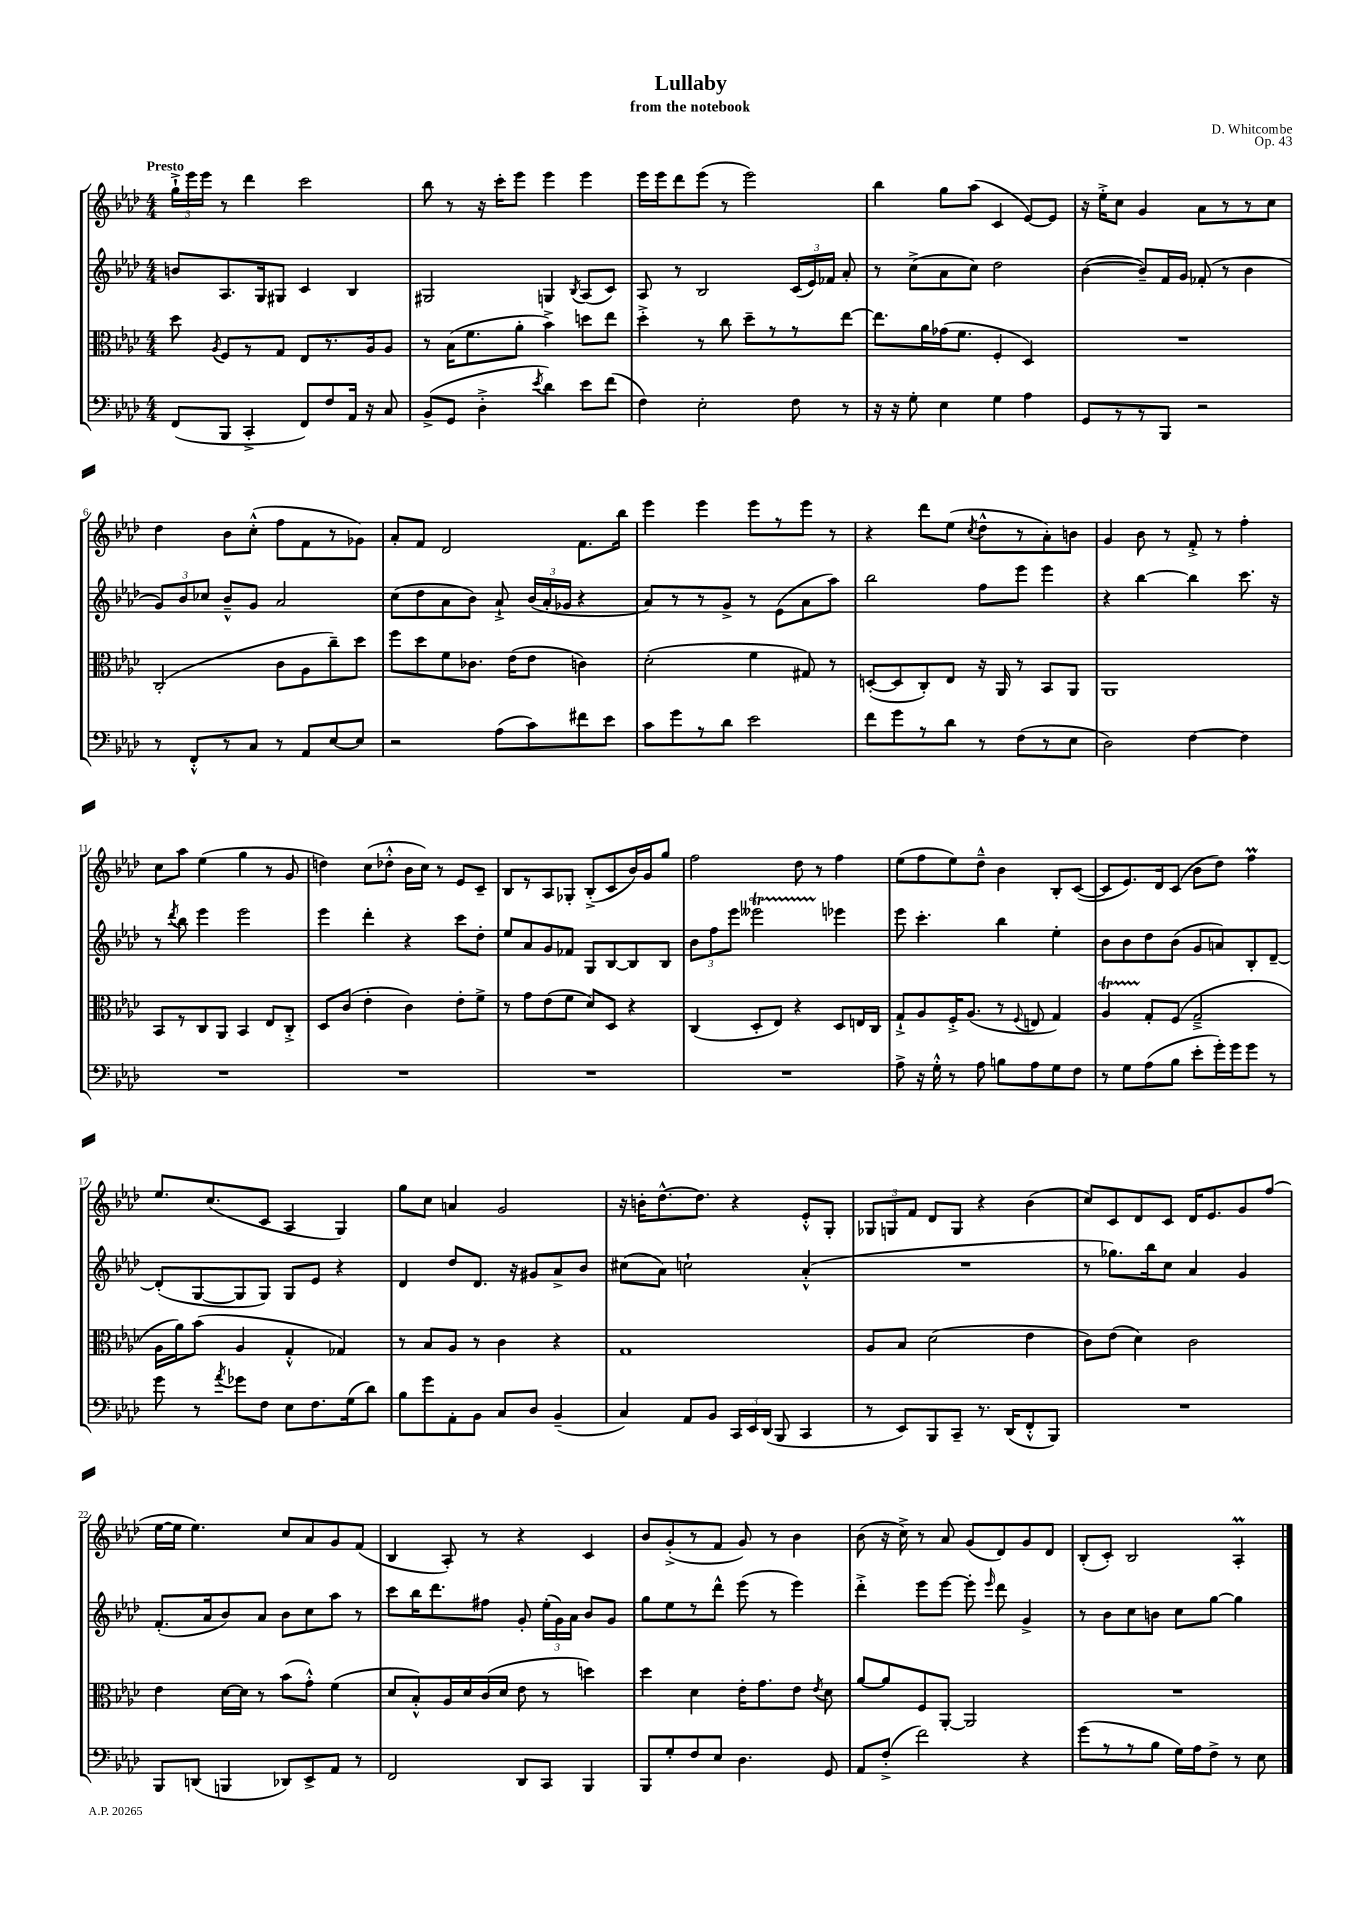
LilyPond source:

\header { title = "Lullaby" composer = "D. Whitcombe" subtitle = "from the notebook" opus = "Op. 43" }
<<
\new StaffGroup <<
\new Staff = "s0" {
    \clef treble \key aes \major \numericTimeSignature \time 4/4 \tempo "Presto"
    \autoBeamOff \tuplet 3/2 { g''16[-!-> ees'''16 ees'''16] } r8 des'''4 c'''2 |
    bes''8 r8 r16 c'''16[-. ees'''8] ees'''4 ees'''4 |
    ees'''16[ ees'''16 des'''8 ees'''8]( r8 ees'''2) |
    bes''4 g''8[ aes''8]( c'4 ees'8[~) ees'8] |
    r16 ees''16[-.-> c''8] g'4 aes'8[ r8 r8 c''8] |
    des''4 bes'8[ c''8]-.-^( f''8[ f'8 r8 ges'8]) |
    aes'8[-. f'8] des'2 f'8.[ bes''16] |
    ees'''4 ees'''4 ees'''8[ r8 ees'''8] r8 |
    r4 des'''8[ ees''8]( \acciaccatura { c''8 } des''8[-^ r8 aes'8-.) b'8] |
    g'4 bes'8 r8 f'8-.-> r8 f''4-. |
    c''8[ aes''8] ees''4( g''4 r8 g'8 |
    d''4) c''8[( des''8]-.-^ bes'16[ c''16]) r8 ees'8[ c'8]-- |
    bes8[ r8 aes8 ges8]-. bes8[-.->( c'8 bes'16) g'16 g''8] |
    f''2 des''8 r8 f''4 |
    ees''8[( f''8 ees''8) des''8]---^ bes'4 bes8[-. c'8]~( |
    c'8[ ees'8.) des'16 c'8]( bes'8[ des''8]) f''4\prall |
    ees''8.[ c''8.( c'8] aes4 g4) |
    g''8[ c''8] a'4 g'2 |
    r16 b'16[-. des''8.~-^ des''8.] r4 ees'8[-.-^ g8]-. |
    \tuplet 3/2 { ges8[ g8 f'8] } des'8[ g8] r4 bes'4( |
    c''8[) c'8 des'8 c'8] des'16[ ees'8. g'8 f''8]( |
    ees''16[~ ees''16] ees''4.) c''8[ aes'8 g'8 f'8]( |
    bes4 aes8-.) r8 r4 c'4 |
    bes'8[ g'8-.->( r8 f'8] g'8) r8 bes'4 |
    bes'8( r16 c''16->) r8 aes'8 g'8[( des'8) g'8 des'8] |
    bes8[-.( c'8]-.) bes2 aes4-.\prall \bar "|." |
}
\new Staff = "s1" {
    \clef treble \key aes \major \numericTimeSignature \time 4/4
    \autoBeamOff b'8[ aes8. g16 gis8] c'4 bes4 |
    gis2 g4 \acciaccatura { bes8 } aes8[( c'8]) |
    aes8 r8 bes2 \tuplet 3/2 { c'16[( ees'16) fes'16] } aes'8-. |
    r8 c''8[->( aes'8 c''8]) des''2 |
    bes'4~( bes'8[--) f'16 g'16] fes'8-.( r8 bes'4 |
    \tuplet 3/2 { g'8[) bes'8 ces''8] } bes'8[---^ g'8] aes'2 |
    c''8[( des''8 aes'8 bes'8]) aes'8-!-> \tuplet 3/2 { bes'16[( aes'16-. ges'16] } r4 |
    aes'8[) r8 r8 g'8]-> r8 ees'8[( aes'8 aes''8]) |
    bes''2 f''8[ ees'''8] ees'''4 |
    r4 bes''4~ bes''4 c'''8. r16 |
    r8 \acciaccatura { des'''8 } bes''8 ees'''4 ees'''2 |
    ees'''4 des'''4-. r4 c'''8[ des''8]-. |
    ees''8[ aes'8 g'8 fes'8] g8[ bes8~ bes8 bes8] |
    \tuplet 3/2 { bes'8[ f''8 ees'''8] } eeses'''2\startTrillSpan ees'''4\stopTrillSpan |
    ees'''8 c'''4.-. bes''4 ees''4-. |
    bes'8[ bes'8 des''8 bes'8]( g'8[ a'8) bes8-. des'8]~-- |
    des'8[-.( g8~ g8 g8]) g8[ ees'8] r4 |
    des'4 des''8[ des'8.] r16 gis'8[ aes'8-> bes'8] |
    cis''8[( aes'8]) c''2-! aes'4-.-^( |
    R1 |
    r8 ges''8.[) bes''16 c''8] aes'4 g'4 |
    f'8.[-.( aes'16 bes'8) aes'8] bes'8[ c''8 aes''8] r8 |
    c'''8[ bes''16 des'''8. fis''8] g'8-. \tuplet 3/2 { ees''16[-.( g'16) aes'16] } bes'8[ g'8] |
    g''8[ ees''8 r8 des'''8]-^ ees'''8( r8 ees'''4) |
    des'''4-.-> ees'''8[ ees'''8]~ ees'''8-. \grace { ees'''16 } des'''8 g'4-> |
    r8 bes'8[ c''8 b'8] c''8[ g''8]~ g''4 \bar "|." |
}
\new Staff = "s2" {
    \clef alto \key aes \major \numericTimeSignature \time 4/4
    \autoBeamOff des''8 \acciaccatura { aes8 } f8[ r8 g8] ees8[ r8. aes16 aes8] |
    r8 bes16[( f'8. aes'8]-. bes'4->) d''8[ ees''8] |
    des''4-.-> r8 c''8 des''8[-- r8 r8 ees''8]~ |
    ees''8.[ aes'16 ges'16( f'8.] f4-. des4) |
    R1 |
    c2-.( c'8[ aes8 c''8--) des''8] |
    f''8[ des''8 f'8 ces'8.] ees'16[( ees'8] c'4) |
    des'2-.( f'4 gis8) r8 |
    d8[~-.( d8 c8-.) ees8] r16 aes,16 r8 bes,8[ aes,8] |
    aes,1 |
    bes,8[ r8 c8 aes,8] bes,4 ees8[ c8]-.-> |
    des8[ c'8]( ees'4-. c'4) ees'8[-. f'8]-> |
    r8 g'8[ ees'8( f'8] des'8[) des8] r4 |
    c4( des8[-. ees8]) r4 des8[ e16 c16] |
    g8[-!-> aes8 f16-.-> aes8.]( r8 \appoggiatura { f8 } e8 g4) |
    aes4\startTrillSpan g8[-.\stopTrillSpan f8]( g2---> |
    aes16[ aes'16) bes'8]( aes4 g4-.-^ ges4) |
    r8 bes8[ aes8] r8 c'4 r4 |
    g1 |
    aes8[ bes8] des'2( ees'4 |
    c'8[) ees'8]( des'4) c'2 |
    ees'4 des'16[~ des'16] r8 bes'8[( g'8]-.-^) f'4( |
    des'8[ bes8-.-^) aes16 des'16 c'16( des'16] ees'8 r8 d''4) |
    des''4 des'4 ees'16[-. g'8. ees'8] \acciaccatura { ees'8 } des'8 |
    aes'8[~ aes'8 f8 aes,8]~-. aes,2 |
    R1 \bar "|." |
}
\new Staff = "s3" {
    \clef bass \key aes \major \numericTimeSignature \time 4/4
    \autoBeamOff f,8[( bes,,8] c,4-.-> f,8[) f8 aes,16] r16 c8 |
    bes,8[->( g,8] des4-.-> \acciaccatura { ees'8 } des'4) ees'8[ f'8]( |
    f4) ees2-. f8 r8 |
    r16 r16 g8-. ees4 g4 aes4 |
    g,8[ r8 r8 bes,,8] r2 |
    r8 f,8[-.-^ r8 c8] r8 aes,8[ ees8~ ees8] |
    r2 aes8[( c'8) fis'8 ees'8] |
    c'8[ g'8 r8 des'8] ees'2 |
    f'8[ g'8 r8 des'8] r8 f8[( r8 ees8] |
    des2) f4~ f4 |
    R1 |
    R1 |
    R1 |
    R1 |
    aes8-> r16 g16-.-^ r8 aes8 b8[ aes8 g8 f8] |
    r8 g8[ aes8( bes8] ees'8[-. g'16-.) g'16 g'8] r8 |
    g'8 r8 \acciaccatura { aes'8 } ges'8[ f8] ees8[ f8. g16( des'8]) |
    bes8[ g'8 aes,8-. bes,8] c8[ des8] bes,4--( |
    c4) aes,8[ bes,8] \tuplet 3/2 { c,16[ ees,16 des,16]( } bes,,8 c,4 |
    r8 ees,8[) bes,,8 c,8]-- r8. des,16[( f,8-.-^ bes,,8]) |
    R1 |
    bes,,8[ d,8]( b,,4 des,8[) ees,8-> aes,8] r8 |
    f,2 des,8[ c,8] bes,,4 |
    bes,,8[ g8-. f8 ees8] des4. g,8 |
    aes,8[ f8]-.->( f'2) r4 |
    g'8[( r8 r8 bes8] g16[) aes16 f8]-> r8 ees8 \bar "|." |
}
>>
>>
